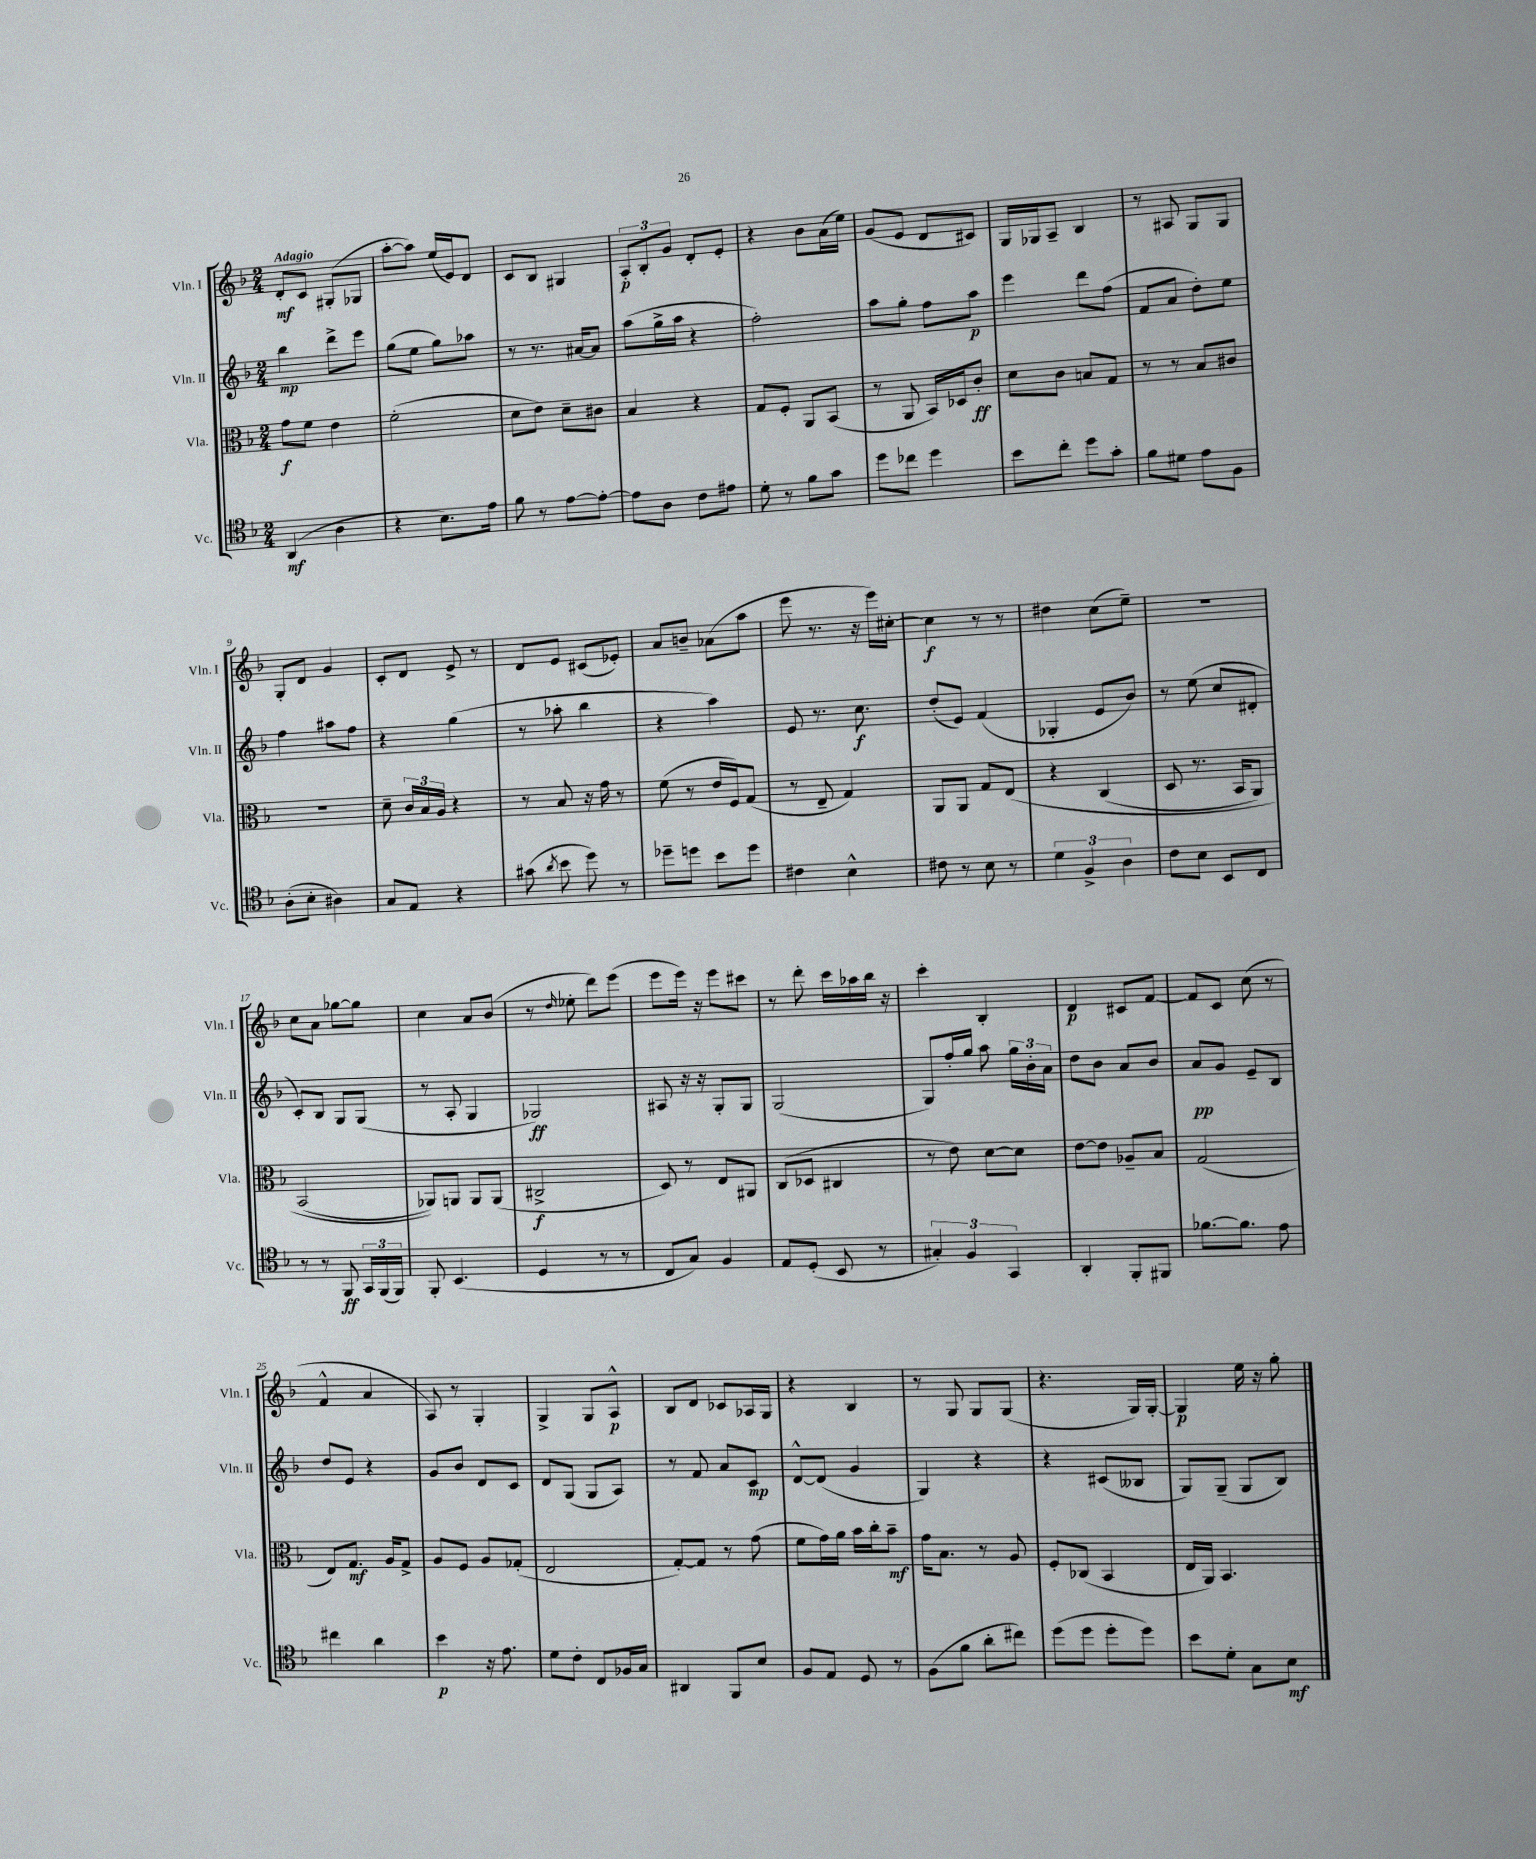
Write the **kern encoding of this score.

**kern	**dynam	**kern	**dynam	**kern	**dynam	**kern	**dynam
*part4	*part4	*part3	*part3	*part2	*part2	*part1	*part1
*staff4	*staff4	*staff3	*staff3	*staff2	*staff2	*staff1	*staff1
*I"Vc.	*	*I"Vla.	*	*I"Vln. II	*	*I"Vln. I	*
*I'Vc.	*	*I'Vla.	*	*I'Vln. II	*	*I'Vln. I	*
*clefC4	*	*clefC3	*	*clefG2	*	*clefG2	*
*k[b-]	*	*k[b-]	*	*k[b-]	*	*k[b-]	*
*M2/4	*	*M2/4	*	*M2/4	*	*M2/4	*
=1	=1	=1	=1	=1	=1	=1	=1
!	!	!	!	!	!	!LO:TX:a:B:t=Adagio	!
(4AA/	mf	8g\L	f	4bb-\	mp	8d'/L	mf
.	.	8f\J	.	.	.	8c/J	.
4A\	.	4e\	.	8ddd^\L	.	(8G#X'/L	.
.	.	.	.	8eee\J	.	8G-X/J	.
=2	=2	=2	=2	=2	=2	=2	=2
4r	.	(2f'\	.	(8gg\L	.	[8aa'\L	.
.	.	.	.	8ee\J	.	8aa\J])	.
8.B-\L)	.	.	.	8gg\L)	.	(16ee/LL	.
.	.	.	.	.	.	16e/J)	.
.	.	.	.	8aa-X\J	.	8d/J	.
16e\Jk	.	.	.	.	.	.	.
=3	=3	=3	=3	=3	=3	=3	=3
8f\	.	8d\L	.	8r	.	8c/L	.
8r	.	8e\J)	.	8.r	.	8B-/J	.
[8e\L	.	8d~\L	.	.	.	4G#X/	.
.	.	.	.	[16a#X/KL	.	.	.
8e'\J_	.	8c#X\J	.	8a#/J]	.	.	.
=4	=4	=4	=4	=4	=4	=4	=4
8e\L]	.	4B-/	.	(8aa\L	.	12A'/L	p
.	.	.	.	.	.	12B-'/	.
8A\J	.	.	.	16gg^\L	.	.	.
.	.	.	.	.	.	12g/J	.
.	.	.	.	16aa\JJ	.	.	.
8c\L	.	4r	.	4r	.	8d'/L	.
8e#X\J	.	.	.	.	.	8e'/J	.
=5	=5	=5	=5	=5	=5	=5	=5
8d'\	.	8G/L	.	2ff'\)	.	4r	.
8r	.	8F'/J	.	.	.	.	.
8f\L	.	8AA/L	.	.	.	8b-\L	.
8g\J	.	(8BB-/J	.	.	.	(16a\L	.
.	.	.	.	.	.	16ee\JJ)	.
=6	=6	=6	=6	=6	=6	=6	=6
8dd\L	.	8r	.	8aa\L	.	(8g/L	.
8cc-X\J	.	8AA/	.	8gg'\J	.	8e/J	.
4dd\	.	16BB-/LL)	.	8ff\L	.	8d/L	.
.	.	16D-X/J	.	.	.	.	.
.	.	8c'/J	ff	8aa\J	p	8c#X/J)	.
=7	=7	=7	=7	=7	=7	=7	=7
8b-\L	.	8d\L	.	4eee\	.	16G/LL	.
.	.	.	.	.	.	16G-X/J	.
8cc'\J	.	8c\J	.	.	.	8A~/J	.
8dd\L	.	8Bn/L	.	8ddd\L	.	4B-/	.
8g'\J	.	8G/J	.	(8ff\J	.	.	.
=8	=8	=8	=8	=8	=8	=8	=8
8f\L	.	8r	.	8f/L	.	8r	.
8d#X\J	.	8r	.	8a/J	.	8A#X/	.
8e\L	.	8B-/L	.	8dd'\L)	.	8G/L	.
8F\J	.	8c#X/J	.	8ee\J	.	8G/J	.
!!LO:LB:g=z
=9	=9	=9	=9	=9	=9	=9	=9
(8A'\L	.	2r	.	4ff\	.	8G'/L	.
8B-'\J	.	.	.	.	.	8d/J	.
4A#X\)	.	.	.	8aa#X\L	.	4g/	.
.	.	.	.	8ff\J	.	.	.
=10	=10	=10	=10	=10	=10	=10	=10
8G/L	.	8d~\	.	4r	.	8c'/L	.
8E/J	.	24c/LL	.	.	.	8d/J	.
.	.	24B-/	.	.	.	.	.
.	.	24A/JJ	.	.	.	.	.
4r	.	4r	.	(4gg\	.	8e^/	.
.	.	.	.	.	.	8r	.
=11	=11	=11	=11	=11	=11	=11	=11
(8g#X\	.	8r	.	8r	.	8d/L	.
8qa/	.	.	.	.	.	.	.
8b-\	.	8B-/	.	8aa-X'\	.	8e/J	.
8dd\)	.	16r	.	4bb-\	.	(8c#X/L	.
.	.	16g\	.	.	.	.	.
8r	.	8r	.	.	.	8e-X'/J)	.
=12	=12	=12	=12	=12	=12	=12	=12
8dd-X~\L	.	(8f\	.	4r	.	8a/L	.
8ddn\J	.	8r	.	.	.	8bn~/J	.
8b-\L	.	16e/LL	.	4aa\)	.	(8a-X\L	.
.	.	16F/J)	.	.	.	.	.
8dd\J	.	(8G/J	.	.	.	8aa\J	.
=13	=13	=13	=13	=13	=13	=13	=13
4c#X\	.	8r	.	8e/	.	8eee\	.
.	.	8E~/	.	8.r	.	8.r	.
4B-^^\	.	4G/)	.	.	.	.	.
.	.	.	.	8.cc\	f	16r	.
.	.	.	.	.	.	16eee\LL)	.
.	.	.	.	.	.	[16cc#X'\JJ	.
=14	=14	=14	=14	=14	=14	=14	=14
8c#X\	.	8AA/L	.	(8dd'/L	.	4cc#\]	f
8r	.	8AA/J	.	8e/J)	.	.	.
8B-\	.	8G/L	.	(4f/	.	8r	.
8r	.	(8E/J	.	.	.	8r	.
=15	=15	=15	=15	=15	=15	=15	=15
6d\	.	4r	.	4G-X'/	.	4dd#X\	.
6F^/	.	.	.	.	.	.	.
.	.	(4C/	.	8e/L	.	(8cc\L	.
6A\	.	.	.	.	.	.	.
.	.	.	.	8b-/J)	.	8ee~\J)	.
=16	=16	=16	=16	=16	=16	=16	=16
8c\L	.	8D/	.	8r	.	2r	.
8B-\J	.	8.r	.	(8ee\	.	.	.
8BB-/L	.	.	.	8cc/L	.	.	.
.	.	16BB-/KL	.	.	.	.	.
8C/J	.	8AA/J)	.	8d#X'/J	.	.	.
!!LO:LB:g=z
=17	=17	=17	=17	=17	=17	=17	=17
8r	.	(2BB-/	.	8c'/L)	.	8cc\L	.
8r	.	.	.	8B-/J	.	8a\J	.
8FF/	ff	.	.	8G/L	.	[8gg-X\L	.
24GG/LL	.	.	.	(8G/J	.	8gg-\J]	.
(24FF/	.	.	.	.	.	.	.
24FF/JJ)	.	.	.	.	.	.	.
=18	=18	=18	=18	=18	=18	=18	=18
8FF'/	.	8AA-X/L))	.	8r	.	4cc\	.
(4.BB-/	.	8AAn/J	.	8A'/	.	.	.
.	.	8AA/L	.	4G/	.	8a/L	.
.	.	(8AA/J	.	.	.	(8b-/J	.
=19	=19	=19	=19	=19	=19	=19	=19
4D/	.	2C#X^/	f	2G-X/)	ff	8r	.
.	.	.	.	.	.	16qqdd/	.
.	.	.	.	.	.	8ee-X'\	.
8r	.	.	.	.	.	8ddd\L)	.
8r	.	.	.	.	.	(8eee\J	.
=20	=20	=20	=20	=20	=20	=20	=20
8C/L	.	8D/)	.	8A#X/	.	8eee\L	.
8G/J)	.	8r	.	16r	.	16eee\Jk)	.
.	.	.	.	16r	.	16r	.
4F/	.	8E/L	.	8G'/L	.	8eee\L	.
.	.	8AA#X/J	.	8G/J	.	8ccc#X\J	.
=21	=21	=21	=21	=21	=21	=21	=21
8E/L	.	(8C/L	.	(2G/	.	8r	.
(8D'/J	.	8D-X/J	.	.	.	8ddd'\	.
8BB-/	.	4C#X/	.	.	.	16ccc\LL	.
.	.	.	.	.	.	16aa-X\	.
8r	.	.	.	.	.	16bb-\JJ	.
.	.	.	.	.	.	16r	.
=22	=22	=22	=22	=22	=22	=22	=22
6G#X'/)	.	8r	.	8G/L)	.	4ccc'\	.
.	.	8e\)	.	16ff'/L	.	.	.
6F/	.	.	.	.	.	.	.
.	.	.	.	16gg/JJ	.	.	.
.	.	[8d\L	.	8aa\	.	4B-'/	.
6GG/	.	.	.	.	.	.	.
.	.	8d\J]	.	24gg\LL	.	.	.
.	.	.	.	24b-'\	.	.	.
.	.	.	.	24a\JJ	.	.	.
=23	=23	=23	=23	=23	=23	=23	=23
4AA'/	.	[8e\L	.	8dd\L	.	4d/	p
.	.	8e\J]	.	8b-\J	.	.	.
8FF'/L	.	8A-X~/L	.	8a/L	.	8c#X/L	.
8FF#X/J	.	8B-/J	.	8b-/J	.	[8f/J	.
=24	=24	=24	=24	=24	=24	=24	=24
[8.f-X\L	.	(2G/	.	8a/L	pp	8f/L]	.
.	.	.	.	8g/J	.	8c/J	.
8.f-\J]	.	.	.	.	.	.	.
.	.	.	.	8e~/L	.	(8cc\	.
8e\	.	.	.	8B-/J	.	8r	.
!!LO:LB:g=z
=25	=25	=25	=25	=25	=25	=25	=25
4cc#X\	.	8E/L)	.	8dd/L	.	4f^^/	.
.	.	8.G/J	mf	8e/J	.	.	.
4a\	.	.	.	4r	.	4a/	.
.	.	16A/KL	.	.	.	.	.
.	.	8G^/J	.	.	.	.	.
=26	=26	=26	=26	=26	=26	=26	=26
4b-\	p	8A/L	.	8g/L	.	8A/)	.
.	.	8F/J	.	8b-/J	.	8r	.
16r	.	8A/L	.	8d/L	.	4G'/	.
8.e\	.	.	.	.	.	.	.
.	.	(8G-X'/J	.	8c/J	.	.	.
=27	=27	=27	=27	=27	=27	=27	=27
8d\L	.	2E/	.	8d/L	.	4G^/	.
8c'\J	.	.	.	(8G/J	.	.	.
8C/L	.	.	.	8G/L	.	8G/L	.
16F-X/L	.	.	.	8A/J)	.	8A^^/J	p
16G/JJ	.	.	.	.	.	.	.
=28	=28	=28	=28	=28	=28	=28	=28
4AA#X/	.	[8G'/L)	.	8r	.	8B-/L	.
.	.	8G/J]	.	8f/	.	8d/J	.
8FF/L	.	8r	.	8a/L	.	8c-X/L	.
8B-/J	.	(8g\	.	8c/J	mp	16A-X/L	.
.	.	.	.	.	.	16G/JJ	.
=29	=29	=29	=29	=29	=29	=29	=29
8F/L	.	8f\L	.	[8d^^/L	.	4r	.
8E/J	.	16g\L)	.	(8d/J]	.	.	.
.	.	16a\JJ	.	.	.	.	.
8D/	.	16b-\LL	.	4g/	.	4B-/	.
.	.	16cc'\J	.	.	.	.	.
8r	.	8b-~\J	mf	.	.	.	.
=30	=30	=30	=30	=30	=30	=30	=30
(8F\L	.	16g\KL	.	4G/)	.	8r	.
.	.	8.B-\J	.	.	.	.	.
8f\J	.	.	.	.	.	8G/	.
8a'\L	.	8r	.	4r	.	8G/L	.
8cc#X\J)	.	8A/	.	.	.	(8G/J	.
=31	=31	=31	=31	=31	=31	=31	=31
(8dd\L	.	8F'/L	.	4r	.	4.r	.
8dd\J	.	(8C-X/J	.	.	.	.	.
8dd'\L	.	4BB-/	.	(8c#X/L	.	.	.
8dd\J)	.	.	.	8B--X/J	.	16G/LL)	.
.	.	.	.	.	.	[16G'/JJ	.
=32	=32	=32	=32	=32	=32	=32	=32
8b-\L	.	16E/LL	.	8G/L)	.	4G/]	p
.	.	16AA/JJ)	.	.	.	.	.
8d'\J	.	4.BB-/	.	(8G~/J	.	.	.
8G\L	.	.	.	8G/L	.	16ee\	.
.	.	.	.	.	.	16r	.
8B-\J	mf	.	.	8B-/J)	.	8gg'\	.
==	==	==	==	==	==	==	==
*-	*-	*-	*-	*-	*-	*-	*-
